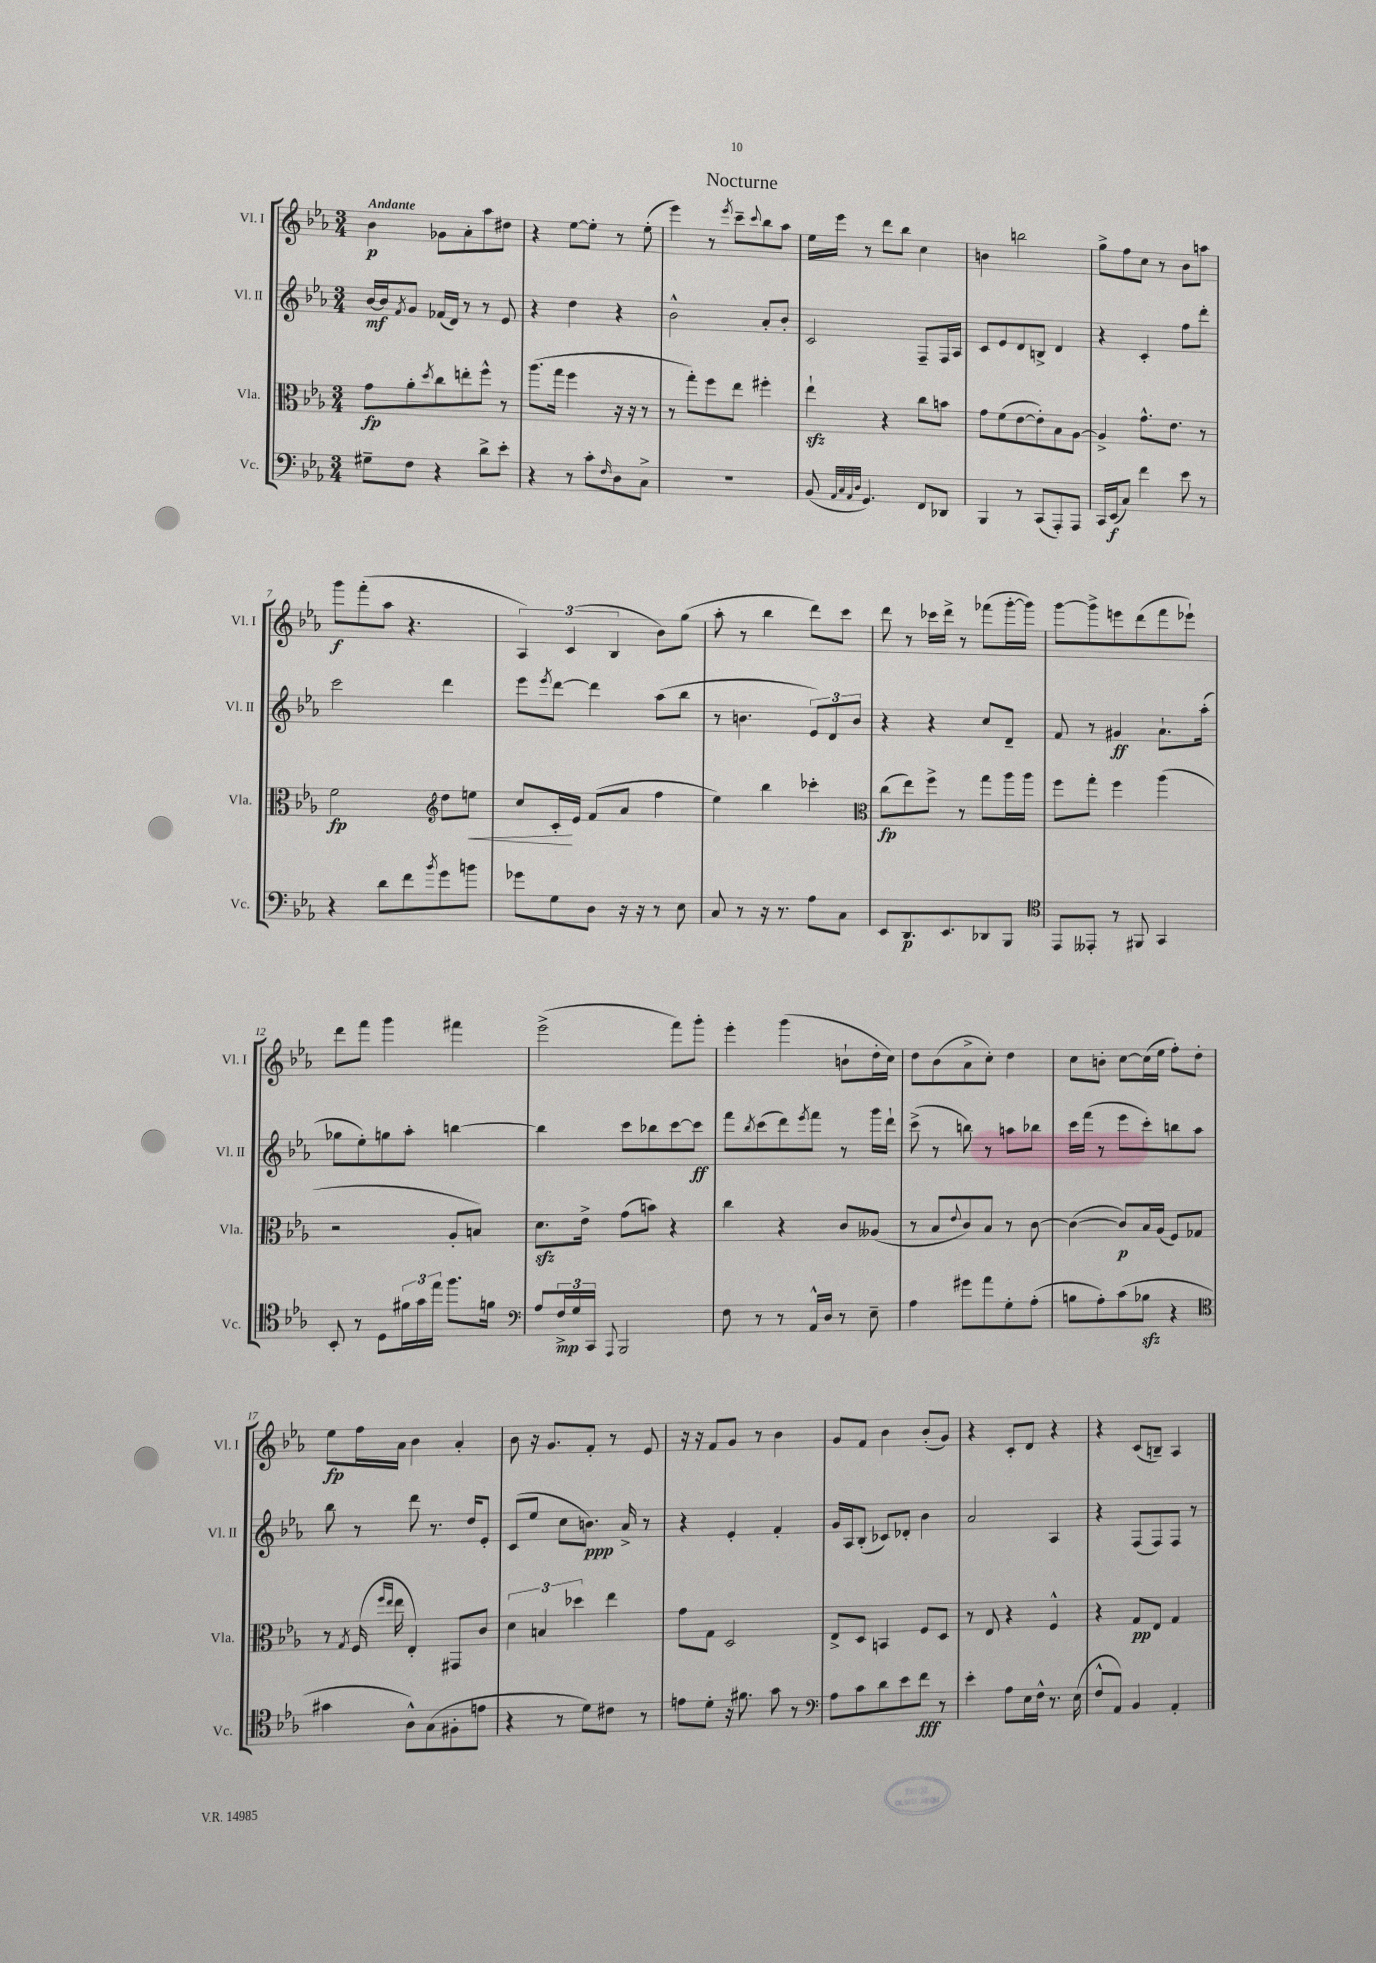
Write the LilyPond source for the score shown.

\header { title = "Nocturne" }
<<
\new StaffGroup <<
\new Staff = "s0" \with { instrumentName = "Vl. I" shortInstrumentName = "Vl. I" } {
    \clef treble \key ees \major \numericTimeSignature \time 3/4 \tempo "Andante"
    bes'4\p ges'8 aes'8-. aes''8 dis''8 |
    r4 ees''8~ ees''8-. r8 ees''8-.( |
    ees'''4) r8 \acciaccatura { ees'''8 } c'''8-- \appoggiatura { c'''8 } bes''8 aes''8 |
    ees''16 ees'''16 r8 d'''8 bes''8 c''4 |
    b'4 b''2 |
    g''8-> f''8 c''8 r8 bes'8 a''8 |
    g'''8\f f'''8-.( aes''8 r4. |
    \tuplet 3/2 { aes4) c'4( bes4 } bes'8) g''8( |
    aes''8-. r8 bes''4 d'''8) c'''8 |
    d'''8 r8 ces'''16 d'''16-> r8 fes'''8( g'''16~-. g'''16) |
    g'''8~ g'''8-> e'''8 d'''8( f'''8 ees'''8-!) |
    d'''8 f'''8 g'''4 fis'''4 |
    ees'''2->( f'''8) g'''8-. |
    ees'''4-. g'''4( b'8-! d''16-. c''16) |
    d''8 bes'8( aes'8-> c''8-.) d''4 |
    c''8 b'8-. c''8~ c''16( ees''16 f''8-.) d''8-. |
    ees''8\fp f''16 aes'16 bes'4 aes'4-. |
    bes'8 r16 g'8. f'8-. r8 ees'8 |
    r16 r16 f'8 g'8 r8 bes'4 |
    g'8 f'8 bes'4 bes'8-.( g'8) |
    r4 c'8-. d'8 r4 |
    r4 c'8( b8--) aes4 \bar "|." |
}
\new Staff = "s1" \with { instrumentName = "Vl. II" shortInstrumentName = "Vl. II" } {
    \clef treble \key ees \major \numericTimeSignature \time 3/4
    bes'16~\mf bes'16 \acciaccatura { f'8 } g'8 fes'16( d'16) r8 r8 ees'8 |
    r4 d''4 r4 |
    bes'2-^ aes'8-. bes'8-. |
    c'2 f8-- f16 aes16 |
    c'8 ees'8 d'8 b8-> d'4 |
    r4 c'4-. f''8 d'''8-. |
    c'''2 d'''4 |
    ees'''8 \acciaccatura { ees'''8 } d'''8~ d'''4 aes''8( bes''8 |
    r8 b'4. \tuplet 3/2 { ees'8) d'8 b'8 } |
    r4 r4 c''8 d'8-- |
    f'8 r8 gis'4\ff aes'8.-! aes''16-.( |
    ges''8 ees''8-.) g''8 aes''8-. b''4~ |
    b''4 c'''8 bes''8 c'''8~ c'''8\ff |
    f'''8 \acciaccatura { bes''8 } c'''8( d'''8) \acciaccatura { ees'''8 } f'''8 r8 g'''16 d'''16-! |
    c'''8->( r8 b''8) r8 a''8 bes''8 |
    c'''16 f'''16( r8 ees'''8 c'''8-.) b''8 aes''8 |
    bes''8 r8 d'''8 r8. d''16 ees'8-. |
    c'8( ees''8 c''8 b'8.\ppp) aes'16-> r8 |
    r4 ees'4-. f'4-. |
    g'16 aes16 bes8-.( ces'8) des'8-. bes'4 |
    aes'2 aes4 |
    r4 f8( f8) f8 r8 \bar "|." |
}
\new Staff = "s2" \with { instrumentName = "Vla." shortInstrumentName = "Vla." } {
    \clef alto \key ees \major \numericTimeSignature \time 3/4
    g'8\fp aes'8-. \acciaccatura { d''8 } c''8 e''8-. f''8-^ r8 |
    aes''8.( g''16 f''4 r16 r16 r8 |
    r8 g''8-.) f''8 ees''8 fis''4-. |
    ees''4-!\sfz r4 c''8 b'8 |
    g'8 f'8( ees'8~ ees'8-.) bes8 aes8~ |
    aes4-> g'8.-^ ees'8. r8 |
    f'2\fp \clef treble d''8 e''8\< |
    c''8 c'16-.\! ees'16 f'8( aes'8 f''4 |
    ees''4) bes''4 ces'''4-. |
    \clef alto c''8\fp( ees''8) f''8-> r8 g''8 aes''16 aes''16 |
    f''8 g''8-. f''4 aes''4( |
    r2 aes8-. b8) |
    d'8.\sfz ees'16-> g'8( b'8) r4 |
    c''4 r4 c'8 aeses8( |
    r8 bes8 \appoggiatura { ees'8 } c'8) bes8 r8 c'8~ |
    c'4~( c'8\p) bes16 aes16( f8) ges8 |
    r8 \acciaccatura { g8 } f16( \grace { f''16 ees''16 } ees''16 ees4-.) gis,8 c'8 |
    \tuplet 3/2 { d'4 b4 des''4 } ees''4 |
    g'8 g8 d2 |
    ees8-> d8 b,4 f8 d8 |
    r8 ees8 r4 f4-^ |
    r4 g8\pp ees8 g4 \bar "|." |
}
\new Staff = "s3" \with { instrumentName = "Vc." shortInstrumentName = "Vc." } {
    \clef bass \key ees \major \numericTimeSignature \time 3/4
    gis8-- f8 r4 d'8-> ees'8-. |
    r4 r8 c'8-. \grace { f16 } d8 c8-> |
    R2. |
    bes,8( \grace { aes,32 c32 aes,32 d32 } g,4.) f,8 des,8 |
    bes,,4 r8 c,8( aes,,8-.) aes,,8 |
    c,16 ees,16\f( c8) f'4 ees'8 r8 |
    r4 d'8 f'8 \acciaccatura { bes'8 } g'8 b'8 |
    ges'8 g8 d8 r16 r16 r8 ees8 |
    c8 r8 r16 r8. aes8 c8 |
    ees,8 d,8.\p ees,8. des,8 bes,,8 |
    \clef tenor ees,8 eeses,8-. r8 fis,8 g,4 |
    bes,8-. r8 d8 \tuplet 3/2 { fis'16 g'16 ees''16 } f''8. f'16 |
    \clef bass aes8 \tuplet 3/2 { f16->\mp g16 c,16 } \appoggiatura { aes,,8 } bes,,2 |
    f8 r8 r8 aes,16-^ d16 r8 ees8-- |
    aes4 gis'8 aes'8 g8-. aes8-.( |
    b8 aes8-.) c'8( bes8\sfz r4 |
    \clef tenor gis'4 aes8-^) g8( fis8-. e'8 |
    r4 r8 d'8) cis'8 r8 |
    e'8 d'8-. r16 fis'8. g'8 r8 |
    \clef bass aes8 c'8 d'8 ees'8 f'8\fff r8 |
    ees'4-. aes8 ees16 f16-^ r8. ees16( |
    f8-^ aes,8) bes,4 aes,4-. \bar "|." |
}
>>
>>
